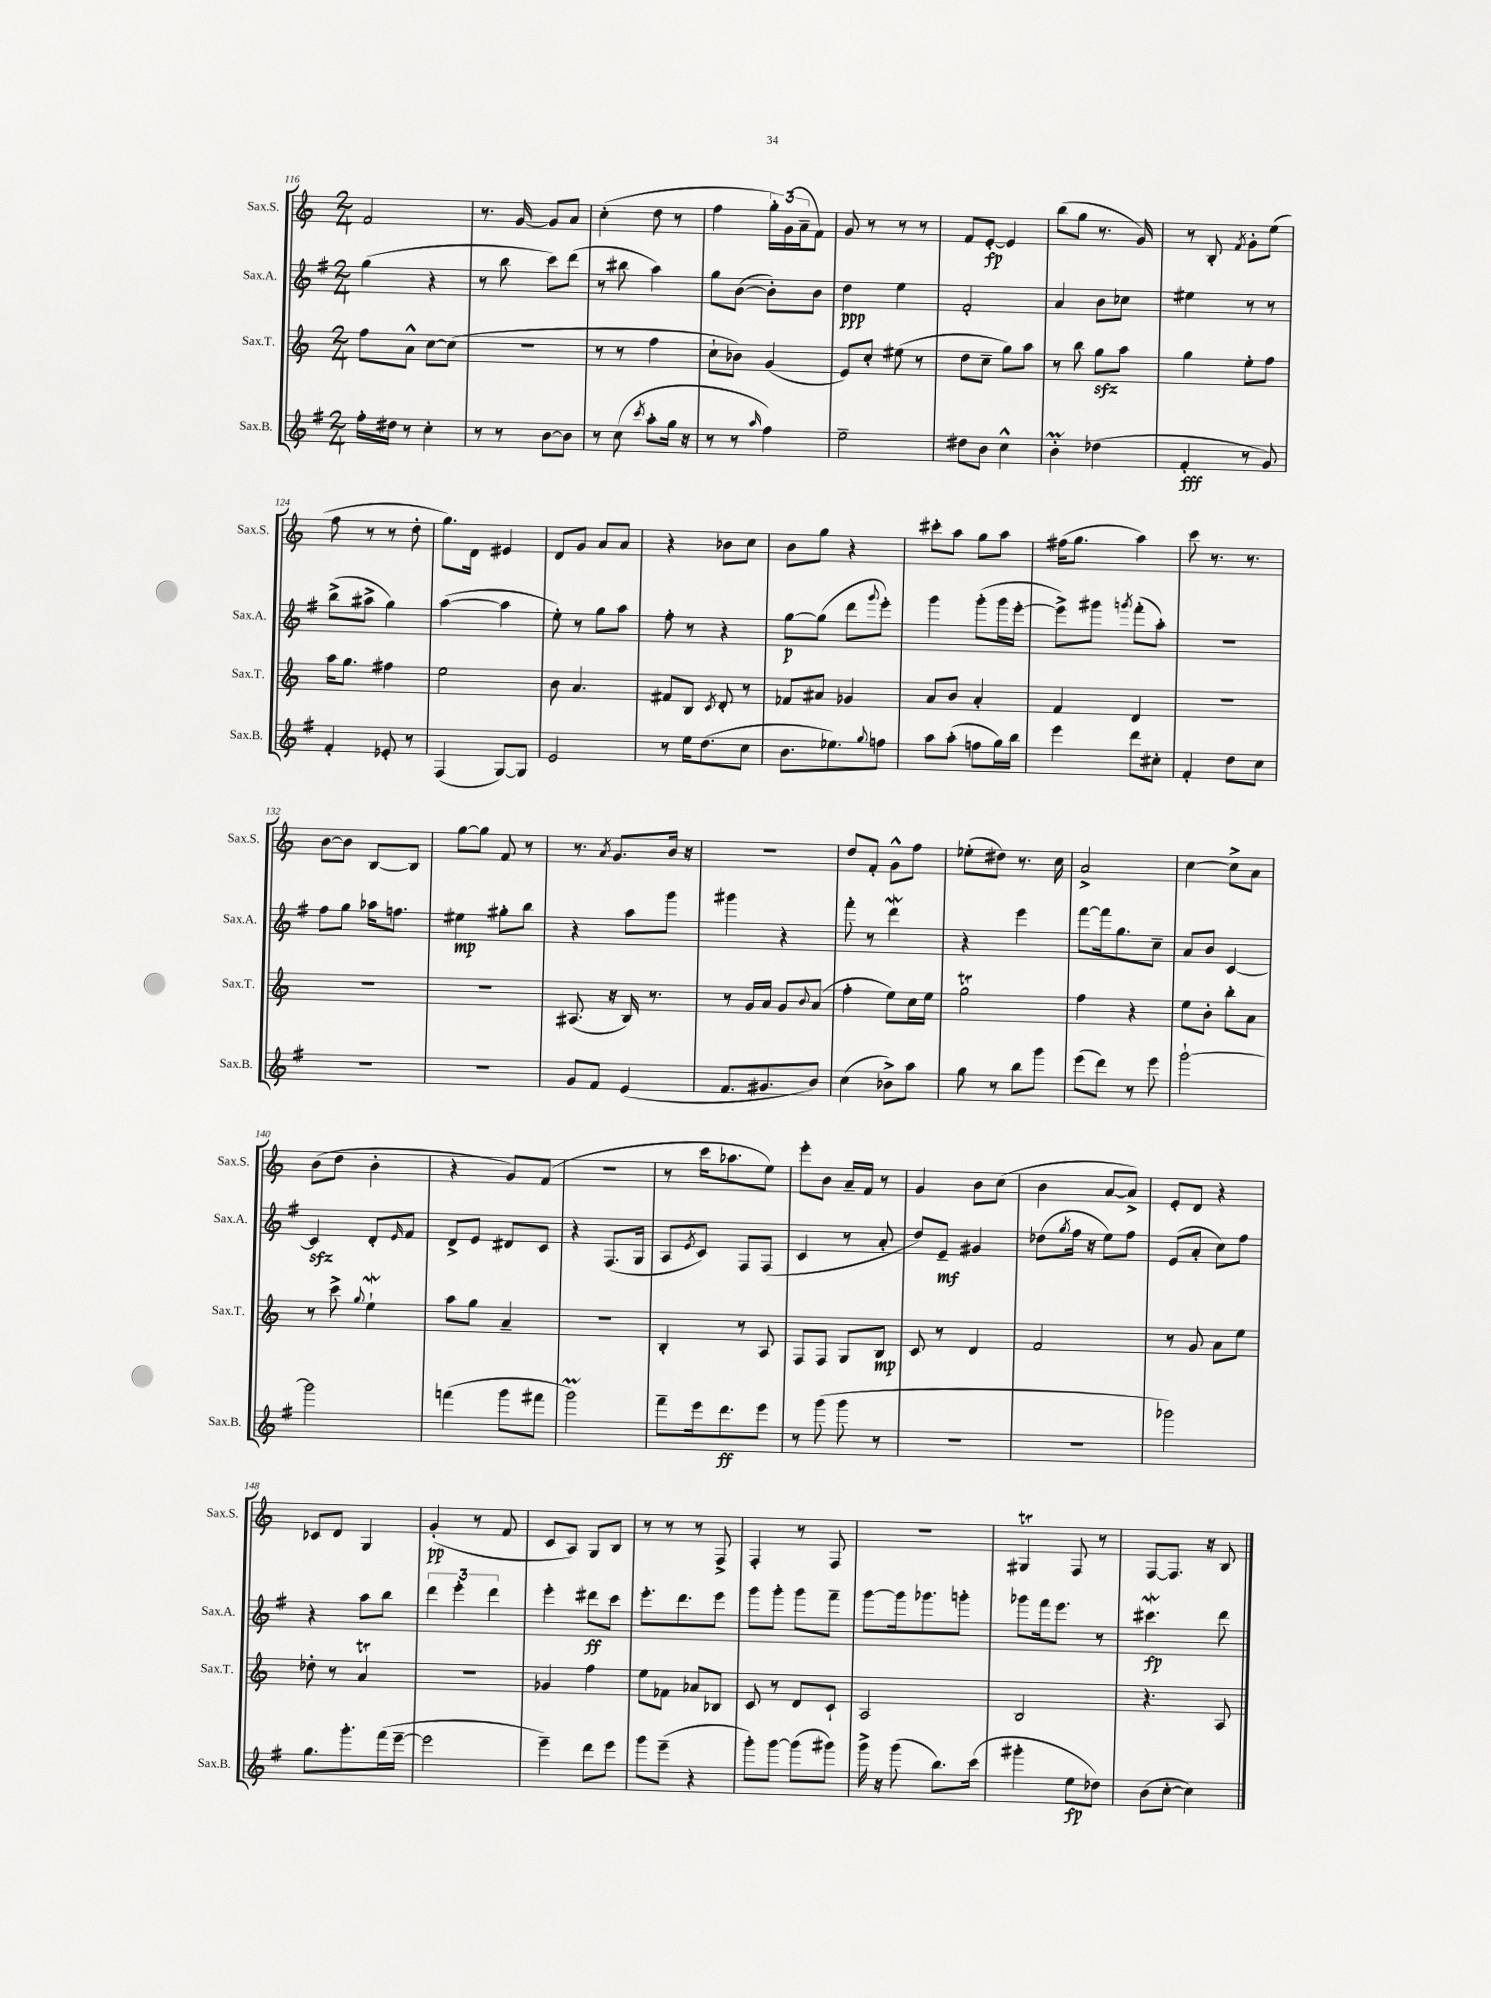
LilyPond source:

<<
\new StaffGroup <<
\new Staff = "s0" \with { instrumentName = "Sax.S." shortInstrumentName = "Sax.S." } {
    \clef treble \key c \major \numericTimeSignature \time 2/4
    f'2 |
    r8. g'16~ g'8 a'8 |
    c''4-.( d''8 r8 |
    f''4 \tuplet 3/2 { g''16-.) g'16( a'16-- } f'8) |
    g'8 r8 r8 r8 |
    f'8 e'8~-.\fp e'4 |
    b''8( g''8 r8. g'16) |
    r8 b8-. \acciaccatura { f'8 } g'8-. e''8( |
    f''8 r8 r8 d''8-. |
    g''8.) d'16 eis'4 |
    d'8 g'8 a'8 a'8 |
    r4 bes'8 c''8 |
    b'8 g''8 r4 |
    cis'''8-. a''8 g''8 a''8 |
    fis''16( g''8. a''4) |
    c'''8 r8. r8. |
    b'8~ b'8 b8~ b8 |
    g''8~ g''8 f'8 r8 |
    r8. \acciaccatura { a'8 } g'8. b'16 r16 |
    r2 |
    d''8 f'8-. g'8-^ f''8 |
    ees''8-.( dis''8) r8. c''16 |
    a'2-> |
    c''4~ c''8-> a'8 |
    b'8( d''8 b'4-. |
    r4 g'8) f'8( |
    R2 |
    r8 c'''16 aes''8. e''8) |
    e'''8-. b'8 a'16-- f'16 r8 |
    g'4 b'8 c''8( |
    b'4 a'8~ a'8->) |
    e'8-. d'8 r4 |
    ces'8 d'8 g4 |
    g'4-.\pp( r8 f'8 |
    c'8 a8) g8 b8 |
    r8 r8 r8 f8-> |
    f4-. r8 f8 |
    r2 |
    gis4\trill f8 r8 |
    f8~ f8. r16 b8 \bar "|." |
}
\new Staff = "s1" \with { instrumentName = "Sax.A." shortInstrumentName = "Sax.A." } {
    \clef treble \key g \major \numericTimeSignature \time 2/4
    g''4( r4 |
    r8 b''8 c'''8) d'''8( |
    r8 bis''8 a''4) |
    g''8 b'8~( b'8-.) b'8 |
    d''4\ppp e''4 |
    fis'2-. |
    a'4 b'8 ces''8 |
    eis''4 r8 r8 |
    b''8->( ais''8-> g''4) |
    a''4~( a''4 |
    e''8-.) r8 g''8 a''8 |
    fis''8-. r8 r4 |
    g''8~\p g''8( d'''8 \appoggiatura { g'''8 } e'''8-.) |
    g'''4 g'''8-.( g'''16 e'''16~-. |
    e'''8->) gis'''8 \acciaccatura { g'''8 } fis'''8-.( a''8-.) |
    r2 |
    fis''8 g''8 aes''16 f''8. |
    eis''4\mp gis''8-. b''8 |
    r4 a''8 g'''8 |
    gis'''4 r4 |
    fis'''8-. r8 d'''4\mordent |
    r4 e'''4 |
    fis'''8~ fis'''16 g''8. c''8-- |
    a'8 b'8 c'4~ |
    c'4\sfz d'8-. \grace { e'16 } fis'8 |
    d'8-> e'8 dis'8 c'8 |
    r4 fis8.( g16 |
    a8 \acciaccatura { e'8 } c'8) fis8 fis8( |
    c'4 r8 a'8-. |
    d''8) e'8--\mf gis'4 |
    des''8( \acciaccatura { g''8 } fis''16 r16 e''8) fis''8 |
    e'8( a'8-. c''8) fis''8 |
    r4 a''8 b''8 |
    \tuplet 3/2 { d'''4 e'''4-. d'''4 } |
    e'''4-. dis'''8\ff c'''8 |
    e'''8.-. d'''8. e'''8 |
    g'''8 g'''8-. g'''8 fis'''8-- |
    g'''8~ g'''16 ges'''8. g'''8-. |
    ges'''8 fis'''16 e'''8. r8 |
    cis'''4.\mordent\fp d'''8 \bar "|." |
}
\new Staff = "s2" \with { instrumentName = "Sax.T." shortInstrumentName = "Sax.T." } {
    \clef treble \key c \major \numericTimeSignature \time 2/4
    f''8 a'8-^ c''8~ c''8( |
    R2 |
    r8 r8 f''4 |
    c''8-! bes'8) g'4( |
    e'8) c''8-. eis''8( r8 |
    d''8 c''8-- g''8) a''8 |
    r8 b''8 g''8\sfz a''8 |
    g''4 e''8-. f''8 |
    a''16 g''8. fis''4 |
    e''2 |
    b'8 a'4. |
    fis'8 b8 \acciaccatura { c'8 } d'8-. r8 |
    fes'8 ais'8 ges'4 |
    a'8 b'8 a'4-. |
    f'4 d'4 |
    R2 |
    R2 |
    R2 |
    ais8.( r16 b16) r8. |
    r8 g'16 a'16 g'8 \appoggiatura { b'8 } a'8( |
    f''4-. e''8) c''16 e''16 |
    g''2\trill |
    f''4 r4 |
    e''8 b'8-. b''8-. a'8 |
    r8 c'''8-> \appoggiatura { g''8 } e''4-!\mordent |
    a''8 g''8 a'4-- |
    r2 |
    b4-. r8 a8 |
    f8 f8 g8 b8\mp |
    c'8 r8 d'4 |
    f'2 |
    r8 g'8 a'8 e''8 |
    des''8-. r8 a'4\trill |
    R2 |
    ges'4 f''4 |
    e''8 fes'8 aes'8 bes8 |
    c'8 r8 d'8 c'8-! |
    a2 |
    b2 |
    r4. a8 \bar "|." |
}
\new Staff = "s3" \with { instrumentName = "Sax.B." shortInstrumentName = "Sax.B." } {
    \clef treble \key g \major \numericTimeSignature \time 2/4
    fis''16-. dis''16 r8 c''4-. |
    r8 r8 b'8~ b'8 |
    r8 c''8( \acciaccatura { c'''8 } a''8-. g''16 r16 |
    r8 r8 \grace { a''16 } fis''4) |
    e''2-- |
    dis''8 b'8 c''4-^ |
    b'4-.\prall des''4( |
    fis'4-.\fff r8 g'8) |
    fis'4-. ees'8-. r8 |
    fis4( g8~) g8 |
    e'2 |
    r8 e''16 d''8.( c''8 |
    b'8. ees''8.) \appoggiatura { g''8 } f''8 |
    a''8 a''8-.( f''8 g''16) b''16 |
    e'''4 d'''8 cis''8-. |
    fis'4-. d''8 c''8 |
    R2 |
    R2 |
    g'8 fis'8 e'4( |
    fis'8. gis'8. b'8) |
    c''4( bes'8->) a''8 |
    g''8 r8 b''8 g'''8 |
    e'''8( d'''8) r8 e'''8 |
    g'''2~-! |
    g'''2 |
    f'''4( g'''8 fis'''8 |
    g'''2\prall) |
    fis'''8-- e'''16 d'''8.\ff e'''8 |
    r8 g'''8( g'''8 r8 |
    R2 |
    R2 |
    ges'''2) |
    g''8. g'''8.-. fis'''16( e'''16~-- |
    e'''2 |
    e'''4--) d'''8 e'''8 |
    g'''8 e'''8--( r4 |
    g'''8-.) g'''8~ g'''8( gis'''8) |
    g'''16-> r16 g'''8( b''8.) c'''16( |
    gis'''4-. e''8\fp des''8) |
    b'8( c''8~-. c''4) \bar "|." |
}
>>
>>
\layout { \context { \Score currentBarNumber = #116 } }
